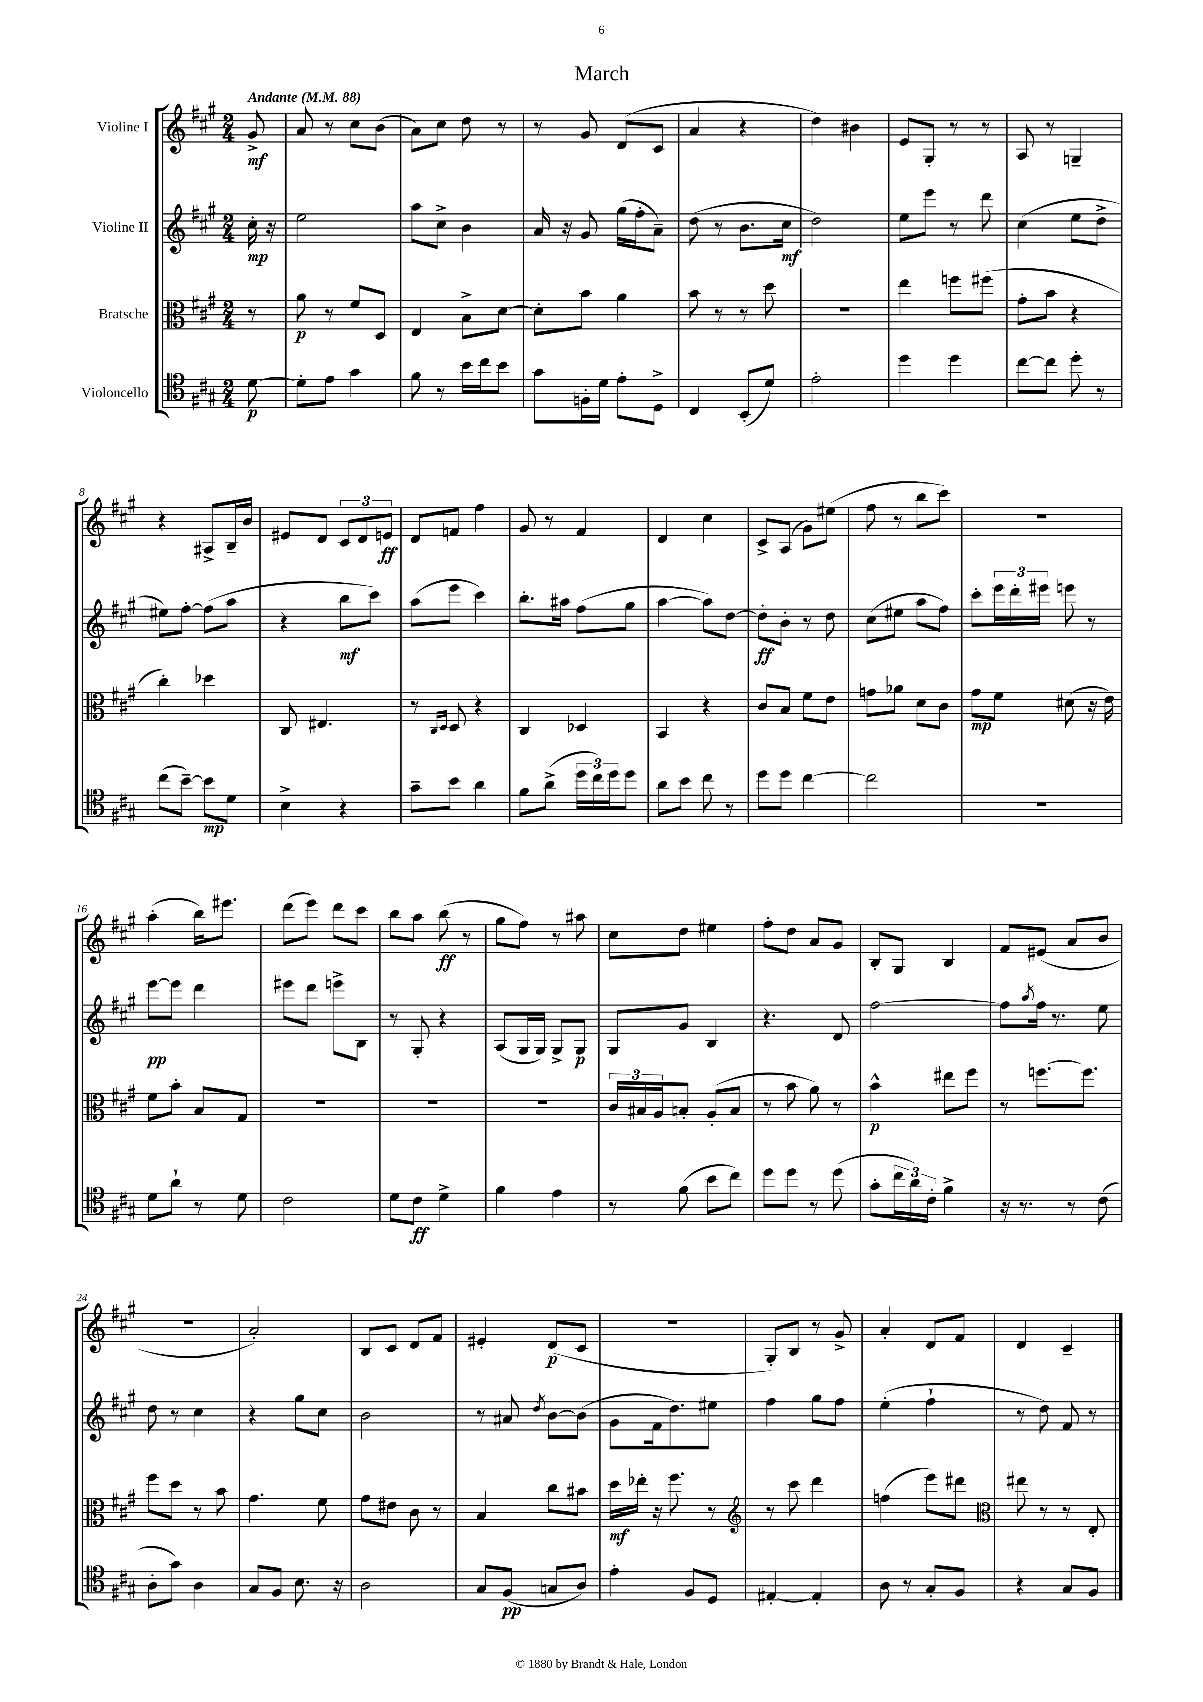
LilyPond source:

\header { title = "March" }
<<
\new StaffGroup <<
\new Staff = "s0" \with { instrumentName = "Violine I" } {
    \clef treble \key a \major \numericTimeSignature \time 2/4 \partial 8 \tempo "Andante" 4 = 88
    gis'8->\mf |
    a'8 r8 cis''8 b'8( |
    a'8) cis''8 d''8 r8 |
    r8 gis'8 d'8( cis'8 |
    a'4 r4 |
    d''4) bis'4 |
    e'8 gis8-. r8 r8 |
    a8 r8 g4-- |
    r4 ais8-> b16-- b'16 |
    eis'8 d'8 \tuplet 3/2 { cis'8 d'8 e'8\ff } |
    d'8 f'8 fis''4 |
    gis'8 r8 fis'4 |
    d'4 cis''4 |
    cis'8-> a8( gis'8) eis''8( |
    fis''8 r8 b''8 cis'''8) |
    R2 |
    a''4-.( b''16) eis'''8. |
    d'''8( e'''8) d'''8 cis'''8 |
    b''8 a''8 b''8\ff( r8 |
    gis''8 fis''8) r8 ais''8 |
    cis''8 d''8 eis''4 |
    fis''8-. d''8 a'8 gis'8 |
    b8-. gis8 b4 |
    fis'8 eis'8( a'8 b'8 |
    r2 |
    a'2-.) |
    b8 cis'8 d'8 fis'8 |
    eis'4-. d'8\p( cis'8 |
    r2 |
    gis8-.) b8 r8 gis'8-> |
    a'4-. d'8 fis'8 |
    d'4 cis'4-- \bar "|." |
}
\new Staff = "s1" \with { instrumentName = "Violine II" } {
    \clef treble \key a \major \numericTimeSignature \time 2/4 \partial 8
    cis''16-.\mp r16 |
    e''2 |
    a''8 cis''8-> b'4 |
    a'16 r16 gis'8 gis''16( fis''16-. a'8--) |
    d''8( r8 b'8. cis''16\mf |
    d''2) |
    e''8 e'''8 r8 d'''8 |
    cis''4( e''8 d''8-> |
    eis''8) fis''8~-. fis''8( a''8 |
    r4 b''8\mf cis'''8) |
    a''8( e'''8 cis'''4) |
    b''8.-. ais''16 fis''8( gis''8 |
    a''4~ a''8) d''8~ |
    d''8-.\ff b'8-. r8 d''8 |
    cis''8( eis''8 a''8 fis''8) |
    cis'''8-. \tuplet 3/2 { e'''16 d'''16-. eis'''16 } e'''8 r8 |
    e'''8~\pp e'''8 d'''4 |
    eis'''8 d'''8 e'''8-> b8 |
    r8 gis8-. r4 |
    a8( gis16 gis16) gis8-> gis8\p |
    gis8 gis'8 b4 |
    r4. d'8 |
    fis''2~ |
    fis''8 \acciaccatura { a''8 } fis''16 r8. e''8 |
    d''8 r8 cis''4 |
    r4 gis''8 cis''8 |
    b'2 |
    r8 ais'8 \acciaccatura { d''8 } b'8~ b'8( |
    gis'8 fis'16 d''8.) eis''8 |
    fis''4 gis''8 fis''8 |
    e''4-.( fis''4-! |
    r8 d''8) fis'8 r8 \bar "|." |
}
\new Staff = "s2" \with { instrumentName = "Bratsche" } {
    \clef alto \key a \major \numericTimeSignature \time 2/4 \partial 8
    r8 |
    a'8\p r8 fis'8 d8 |
    e4 b8-> d'8~ |
    d'8-. b'8 a'4 |
    b'8 r8 r8 d''8 |
    r2 |
    e''4 f''8 fis''8( |
    gis'8-. b'8 r4 |
    cis''4-.) des''4 |
    cis8 eis4. |
    r8 \grace { cis16 d16 } d8 r4 |
    cis4 des4 |
    b,4 r4 |
    cis'8 b8 fis'8 e'8 |
    g'8 aes'8 d'8 cis'8 |
    gis'8\mp fis'8 dis'8( r16 e'16) |
    fis'8 b'8-. b8 gis8 |
    R2 |
    R2 |
    R2 |
    \tuplet 3/2 { cis'16 bis16 a16 } b8-. a8-.( b8 |
    r8 b'8 a'8) r8 |
    b'4-^\p eis''8 fis''8 |
    r8 f''8.~ f''8. |
    fis''8 d''8 r8 b'8 |
    gis'4. fis'8 |
    gis'8 eis'8 cis'8 r8 |
    b4 cis''8 bis'8 |
    d''16\mf ees''16-. r16 fis''8. r8 |
    \clef treble r8 cis'''8 d'''4 |
    f''4( e'''8) dis'''8 |
    \clef alto eis''8 r8 r8 e8-. \bar "|." |
}
\new Staff = "s3" \with { instrumentName = "Violoncello" } {
    \clef tenor \key a \major \numericTimeSignature \time 2/4 \partial 8
    d'8~\p |
    d'8-. e'8 gis'4 |
    fis'8 r8 b'16 cis''16 b'8 |
    gis'8 f16-. d'16 e'8-. d8-> |
    cis4 b,8-.( d'8) |
    e'2-. |
    d''4 d''4 |
    cis''8~ cis''8 d''8-. r8 |
    cis''8( b'8~--) b'8\mp d'8 |
    b4-> r4 |
    gis'8-- b'8 a'4 |
    fis'8 a'8->( \tuplet 3/2 { d''16 cis''16) d''16 } d''8 |
    a'8 b'8 cis''8 r8 |
    d''8 d''8 cis''4~ |
    cis''2 |
    r2 |
    d'8 a'8-! r8 d'8 |
    cis'2 |
    d'8 cis'8\ff d'4-> |
    fis'4 e'4 |
    r8 fis'8( b'8 cis''8) |
    d''8 d''8 r8 d''8( |
    gis'8-. \tuplet 3/2 { cis''16 a'16) cis'16-. } fis'4-> |
    r16 r8. r8 cis'8( |
    a8-. gis'8) a4 |
    gis8 fis8 b8. r16 |
    a2 |
    gis8 fis8\pp( g8 a8) |
    e'4-. fis8 d8 |
    eis4~-. eis4-. |
    a8 r8 gis8-. fis8 |
    r4 gis8 fis8 \bar "|." |
}
>>
>>
